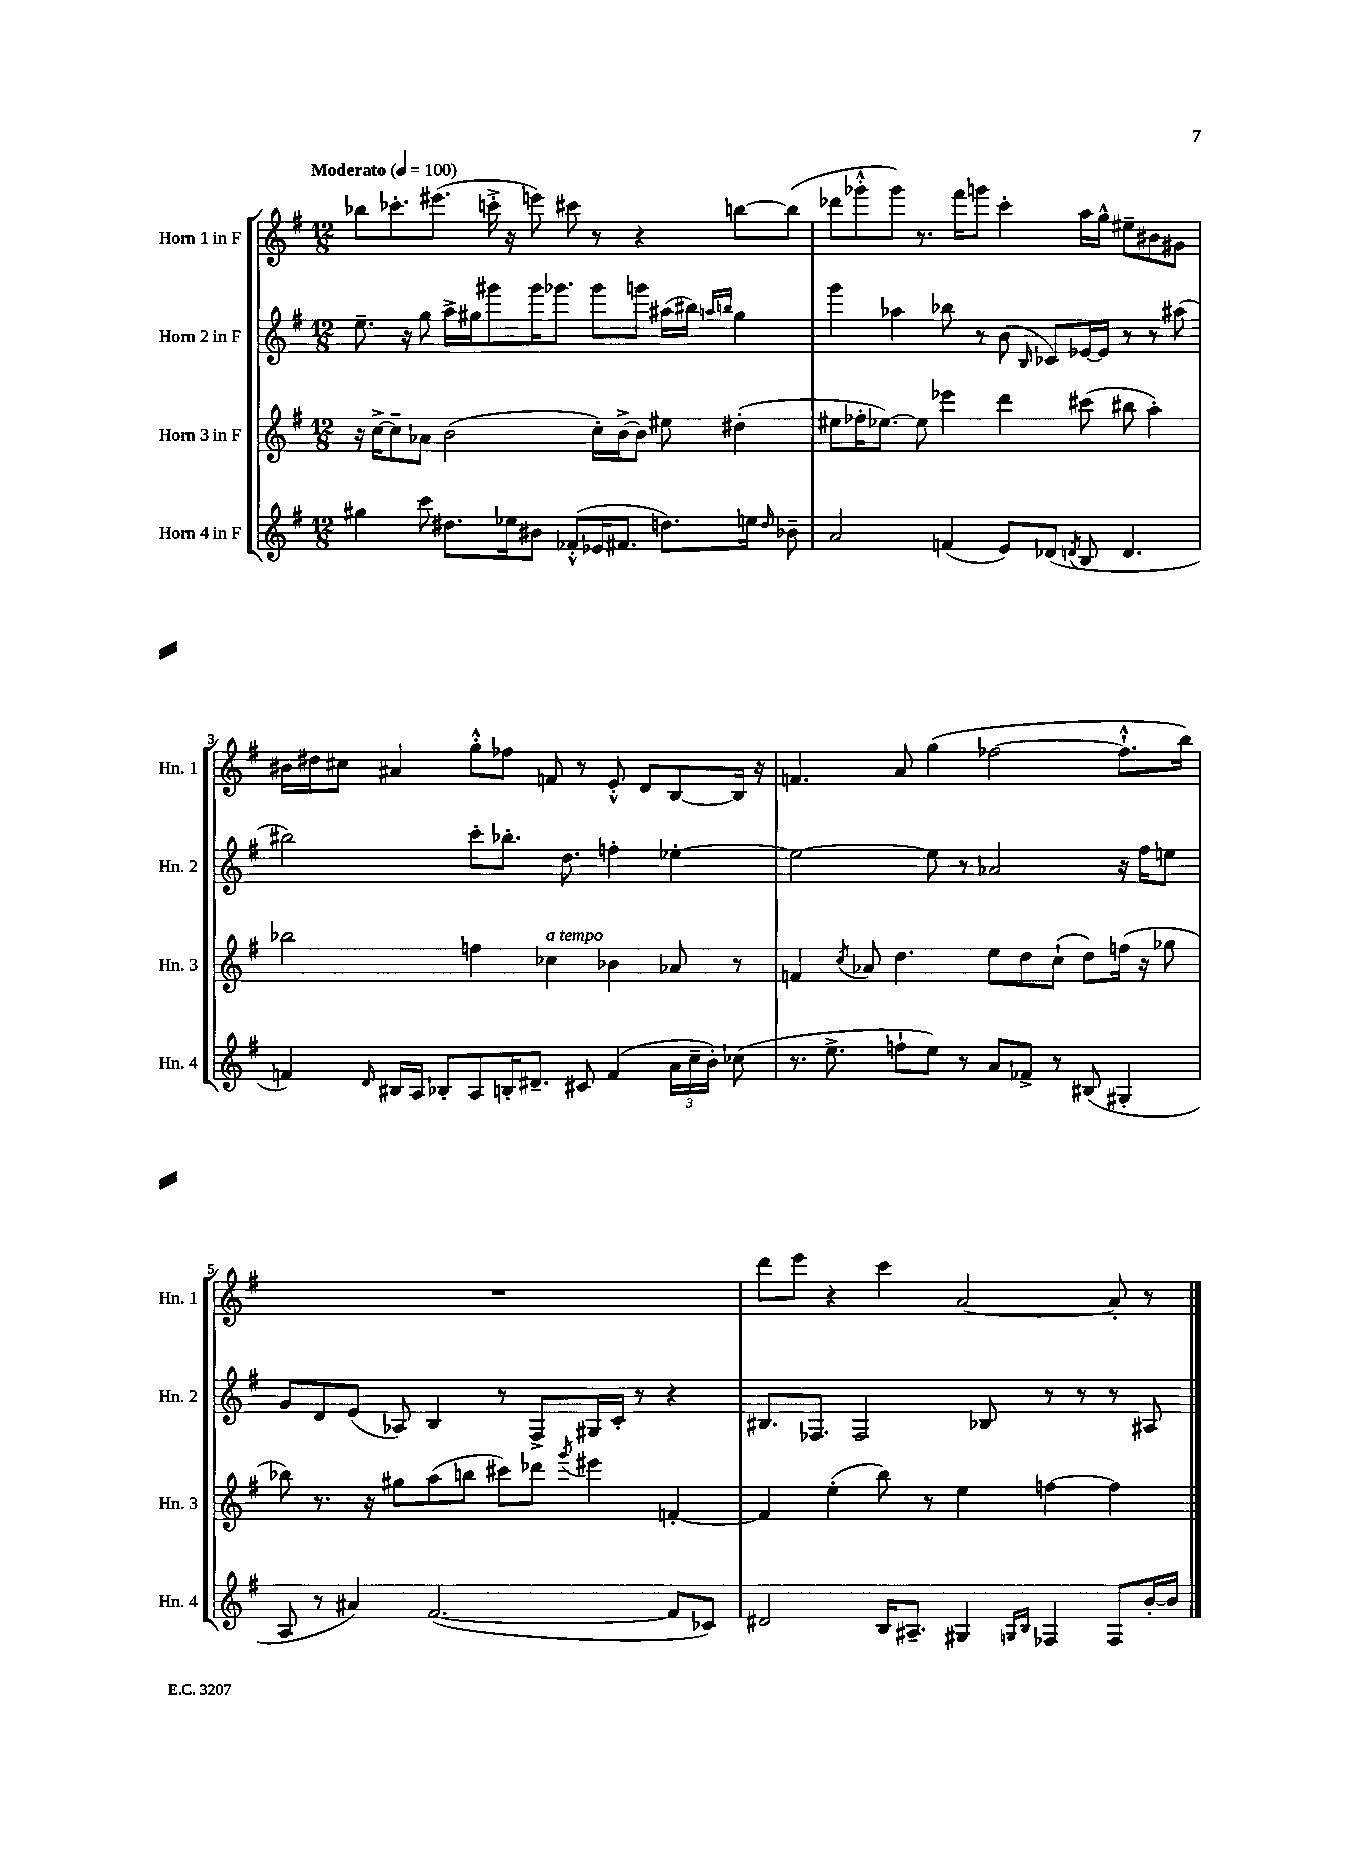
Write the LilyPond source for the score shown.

<<
\new StaffGroup <<
\new Staff = "s0" \with { instrumentName = "Horn 1 in F" shortInstrumentName = "Hn. 1" } {
    \clef treble \key g \major \numericTimeSignature \time 12/8 \tempo "Moderato" 4 = 100
    \autoBeamOff bes''8[ ces'''8.-. eis'''8.]( c'''16-.-> r16 e'''8) cis'''8 r8 r4 b''8[~ b''8]( |
    des'''8[ ges'''8-.-^ ges'''8]) r8. fis'''16[ g'''8] c'''4-. a''16[ g''16]-^ eis''8[-- bis'8 gis'8] |
    bis'16[ dis''16 cis''8] ais'4 g''8[-.-^ fes''8] f'8 r8 e'8-.-^ d'8[ b8~ b16] r16 |
    f'4. a'8 g''4( fes''2~ fes''8.[-!-^ b''16]) |
    R1. |
    d'''8[ e'''8] r4 c'''4 a'2~ a'8-. r8 \bar "|." |
}
\new Staff = "s1" \with { instrumentName = "Horn 2 in F" shortInstrumentName = "Hn. 2" } {
    \clef treble \key g \major \numericTimeSignature \time 12/8
    \autoBeamOff e''8.-- r16 g''8 a''16[-> gis''16 gis'''8 gis'''16 ges'''8.] ges'''8[ g'''8] ais''16[( bis''16]) \grace { a''16[ b''16] } gis''4 |
    g'''4 aes''4 bes''8 r8 b'8( \grace { b16 } ces'8[) ees'16~ ees'16] r8 r8 ais''8( |
    bis''2) c'''8[-. bes''8.]-. d''8. f''4-. ees''4~-. |
    ees''2~ ees''8 r8 aes'2 r16 fis''16[ e''8] |
    g'8[ d'8 e'8]( aes8) b4 r8 fis8[-> gis16 c'16]-. r8 r4 |
    bis8.[ fes8.] fes2 bes8 r8 r8 r8 ais8 \bar "|." |
}
\new Staff = "s2" \with { instrumentName = "Horn 3 in F" shortInstrumentName = "Hn. 3" } {
    \clef treble \key g \major \numericTimeSignature \time 12/8
    \autoBeamOff r16 c''16[~-> c''8-- aes'8] b'2( c''16[-.) b'16~-> b'8] eis''8 dis''4-.( |
    eis''8[ fes''16-. ees''8.]~) ees''8 ees'''4 d'''4 cis'''8( bis''8 a''4-.) |
    bes''2 f''4 ces''4^\markup { \italic "a tempo" } bes'4 aes'8 r8 |
    f'4 \acciaccatura { c''8 } aes'8 d''4. e''8[ d''8 c''8]-!( d''8[) f''16]( r16 ges''8 |
    bes''8) r8. r16 gis''8[ a''8( b''8] cis'''8[) des'''8] \acciaccatura { g'''8 } eis'''4 f'4~-. |
    f'4 e''4-.( b''8) r8 e''4 f''4~ f''4 \bar "|." |
}
\new Staff = "s3" \with { instrumentName = "Horn 4 in F" shortInstrumentName = "Hn. 4" } {
    \clef treble \key g \major \numericTimeSignature \time 12/8
    \autoBeamOff gis''4 c'''8 dis''8.[ ees''16 bis'8] fes'8[-.-^( ees'16 fis'8.] d''8.[) e''16] \grace { d''16 } bes'8-- |
    a'2 f'4( e'8[) des'8]( \acciaccatura { d'8 } b8 d'4. |
    f'4) \grace { d'16 } bis16[ a16] bes8[-. a8 b16-. dis'8.]-- cis'8 f'4( \tuplet 3/2 { a'16[ c''16-- b'16]-.) } ces''8( |
    r8. e''8.-> f''8[-! e''8]) r8 a'8[ fes'8]-> r8 bis8( gis4-. |
    a8 r8 ais'4) fis'2.~( fis'8[ ces'8]) |
    dis'2 b16[ ais8.]-- gis4 \grace { g16[ b16] } fes4 fes8[ b'16~-. b'16] \bar "|." |
}
>>
>>
